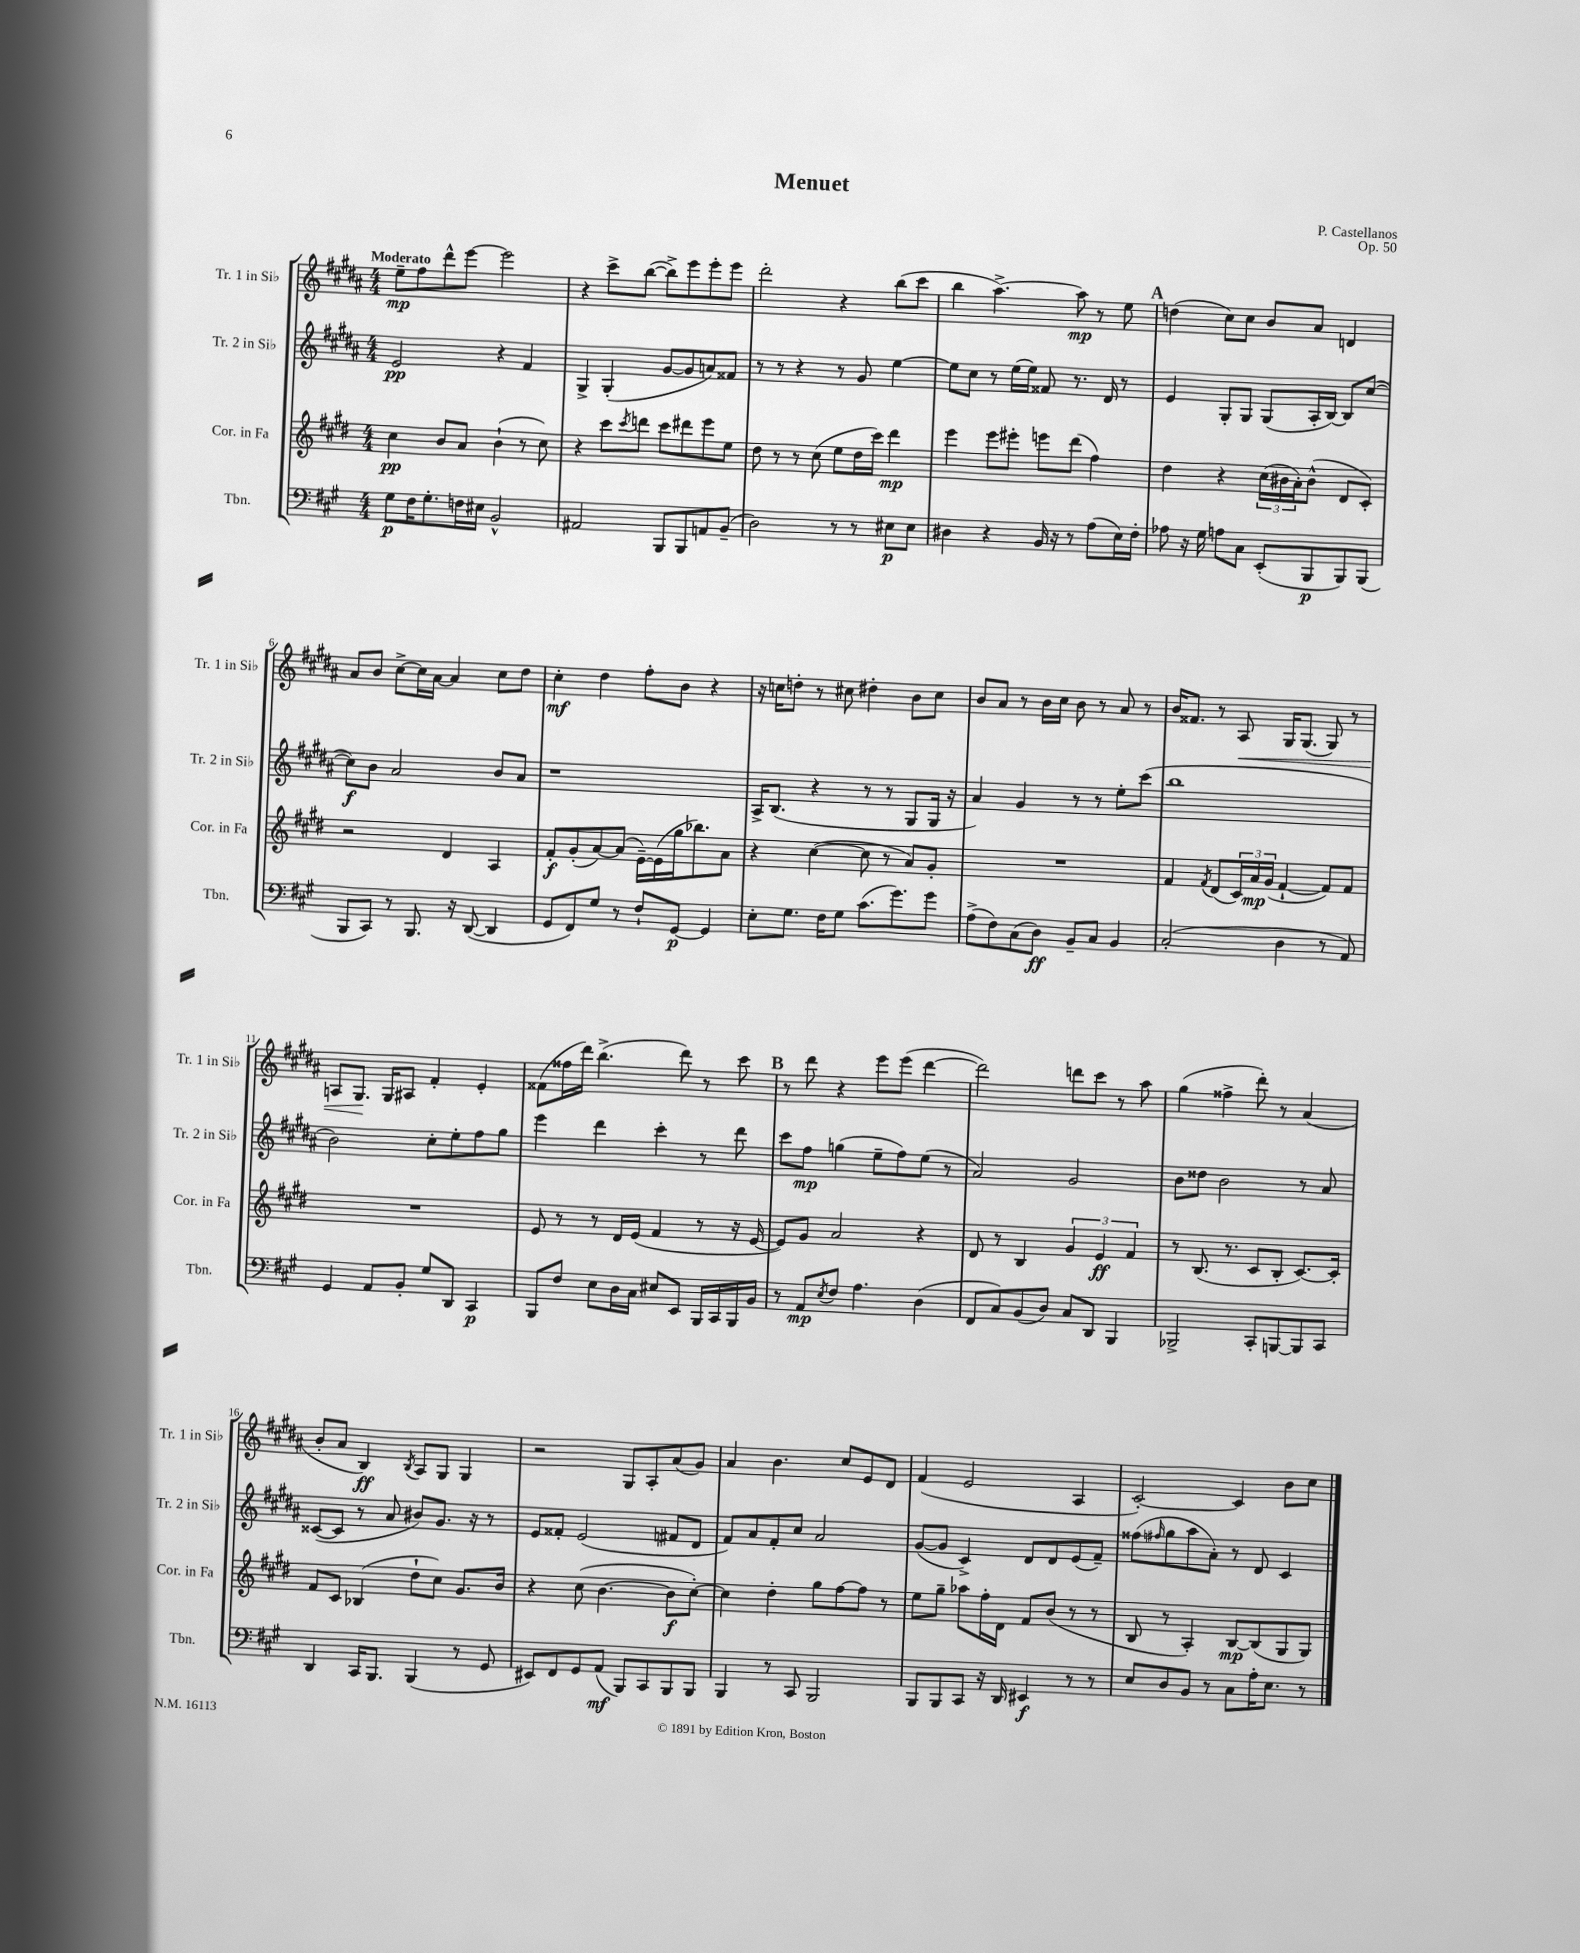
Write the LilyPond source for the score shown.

\header { title = "Menuet" composer = "P. Castellanos" opus = "Op. 50" }
<<
\new StaffGroup <<
\new Staff = "s0" \with { instrumentName = "Tr. 1 in Sib" shortInstrumentName = "Tr. 1 in Sib" } {
    \clef treble \key b \major \numericTimeSignature \time 4/4 \tempo "Moderato"
    e''8--\mp fis''8 dis'''8-^ e'''8~ e'''2 |
    r4 cis'''8-> b''8~( b''8->) e'''8 e'''8-. e'''8 |
    dis'''2-. r4 b''8( cis'''8 |
    b''4 ais''4.~->) ais''8\mp r8 e''8 |
    \mark \markup { \bold "A" } d''4( cis''8) cis''8 b'8 ais'8 d'4 |
    ais'8 b'8 cis''8~-> cis''16 ais'16~ ais'4 cis''8 dis''8 |
    cis''4-.\mf dis''4 fis''8-. b'8 r4 |
    r16 c''16 d''8-. r8 cis''8 dis''4-. b'8 cis''8 |
    b'8 ais'8 r8 b'16 cis''16 b'8 r8 ais'8 r8 |
    b'16 fisis'8. r8 ais8\< gis16 gis8.( gis8) r8 |
    a8 gis8.\! gis16 ais8 fis'4-. e'4-. |
    fisis'8( fisis''16 dis'''16) b''4.->( dis'''8) r8 cis'''8 |
    \mark \markup { \bold "B" } r8 dis'''8 r4 e'''8 e'''8( dis'''4~ |
    dis'''2) d'''8 cis'''8 r8 ais''8 |
    gis''4( fisis''4-> dis'''8-.) r8 ais'4( |
    b'8-. ais'8 b4\ff) \acciaccatura { b8 } ais8 gis8 gis4 |
    r2 gis8 ais8-. ais'8( gis'8) |
    ais'4 b'4. cis''8 e'8 dis'8 |
    fis'4( e'2 ais4 |
    cis'2~-.) cis'4 b'8 cis''8 \bar "|." |
}
\new Staff = "s1" \with { instrumentName = "Tr. 2 in Sib" shortInstrumentName = "Tr. 2 in Sib" } {
    \clef treble \key b \major \numericTimeSignature \time 4/4
    e'2\pp r4 fis'4 |
    gis4-> gis4-.( gis'8~ gis'8 a'8) fisis'8 |
    r8 r8 r4 r8 gis'8 e''4~ |
    e''8 cis''8 r8 e''16( e''16) fisis'8 r8. dis'16 r8 |
    \mark \markup { \bold "A" } e'4 gis8-. gis8 gis8( ais16-. b16~) b8 cis''8~( |
    cis''8\f) b'8 ais'2 b'8 ais'8 |
    r1 |
    ais16-> b8.( r4 r8 r8 gis8 gis16 r16 |
    ais'4) gis'4 r8 r8 e''8-. cis'''8( |
    b''1 |
    b'2) cis''8-. e''8-. fis''8 gis''8 |
    e'''4 dis'''4 cis'''4-. r8 dis'''8 |
    \mark \markup { \bold "B" } cis'''8 fis''8\mp g''4( e''8-- fis''8) e''8( r8 |
    ais'2) gis'2 |
    b'8 disis''8 b'2 r8 ais'8 |
    cisis'8~( cisis'8 r8 ais'8 bis'8) gis'8. r16 r8 |
    e'8 fisis'8-. e'2( fis'8 dis'8 |
    fis'8) ais'8 fis'8-. cis''8 ais'2 |
    gis'8~( gis'8 cis'4->) dis'8 dis'8 e'8( fis'8--) |
    fisis''8( \grace { fis''16 } gis''8 ais''8 ais'8-.) r8 dis'8 cis'4 \bar "|." |
}
\new Staff = "s2" \with { instrumentName = "Cor. in Fa" shortInstrumentName = "Cor. in Fa" } {
    \clef treble \key e \major \numericTimeSignature \time 4/4
    cis''4\pp b'8 a'8 b'4-!( r8 cis''8) |
    r4 cis'''8 \acciaccatura { cis'''8 } d'''8 cis'''8 dis'''8 e'''8 e''8 |
    dis''8 r8 r8 cis''8( e''8 dis''16 cis'''16) dis'''4\mp |
    e'''4 e'''8 eis'''8-. e'''8 dis'''8( fis''4) |
    \mark \markup { \bold "A" } dis''4 r4 \tuplet 3/2 { cis''16( bis'16 a'16-.) } bis'8-^( dis'8 cis'8-.) |
    r2 dis'4 a4 |
    fis'8-.\f gis'8-.( a'8~) a'8( e'16~--) e'16( gis''16 bes''8.) a'8 |
    r4 cis''4~( cis''8 r8 a'8) gis'8-. |
    R1 |
    fis'4 \acciaccatura { fis'8 } dis'8( \tuplet 3/2 { cis'16) a'16\mp gis'16( } fis'4~-! fis'8) fis'8 |
    R1 |
    e'8 r8 r8 dis'16 e'16( fis'4 r8 r16 e'16~ |
    \mark \markup { \bold "B" } e'8) gis'8 a'2 r4 |
    dis'8 r8 b4 \tuplet 3/2 { gis'4 e'4\ff fis'4 } |
    r8 b8.( r8. cis'8 b8-. cis'8.~) cis'16-. |
    fis'8 cis'8 bes4( dis''8-! cis''8) gis'8. b'16 |
    r4 cis''8( b'4.~ b'8\f cis''8~-.) |
    cis''4 dis''4-. gis''8 fis''8~ fis''8 r8 |
    e''8 gis''8-- aes''8 fis''16-. dis'16 fis'8 b'8( r8 r8 |
    b8 r8 a4-.) b8~\mp b8( gis8 gis8) \bar "|." |
}
\new Staff = "s3" \with { instrumentName = "Tbn." shortInstrumentName = "Tbn." } {
    \clef bass \key a \major \numericTimeSignature \time 4/4
    gis8\p fis16 gis8.-. f16 eis16 b,2-^ |
    ais,2 b,,8 b,,8 a,8 b,8--( |
    d2) r8 r8 eis8\p eis8 |
    dis4 r4 b,16 r16 r8 a8( e16) fis16-. |
    \mark \markup { \bold "A" } aes8 r16 gis16 a8 cis8 e,8-.( b,,8\p b,,8) b,,8( |
    b,,8 cis,8) r8 b,,8. r16 d,8~( d,4 |
    gis,8 fis,8) gis8 r8 fis8-! gis,8~\p gis,4 |
    e8-. gis8. fis16 gis8 cis'8.( gis'8.) gis'8 |
    a8->( fis8) cis8( d8\ff) b,8-- cis8 b,4 |
    cis2-.( d4 r8 a,8) |
    gis,4 a,8 b,8-. gis8 d,8 cis,4\p |
    b,,8 fis8 e8 d16 cis16 eis8 e,8 b,,16 cis,16 b,,16 b,16 |
    \mark \markup { \bold "B" } r8 a,8\mp \acciaccatura { e8 } fis8 a4. d4( |
    fis,8 cis8) b,8( d8) cis8 d,8 b,,4 |
    bes,,2-> cis,8-. b,,8~ b,,8 cis,8 |
    d,4 cis,16 b,,8. b,,4( r8 gis,8 |
    eis,8) fis,8 gis,8 a,8\mf( b,,8) cis,8 b,,8 b,,8 |
    b,,4 r8 cis,8 b,,2 |
    b,,8 b,,8 cis,8 r16 d,16 eis,4\f r8 r8 |
    e8 d8 b,8 r8 cis8 a16-. e8. r8 \bar "|." |
}
>>
>>
